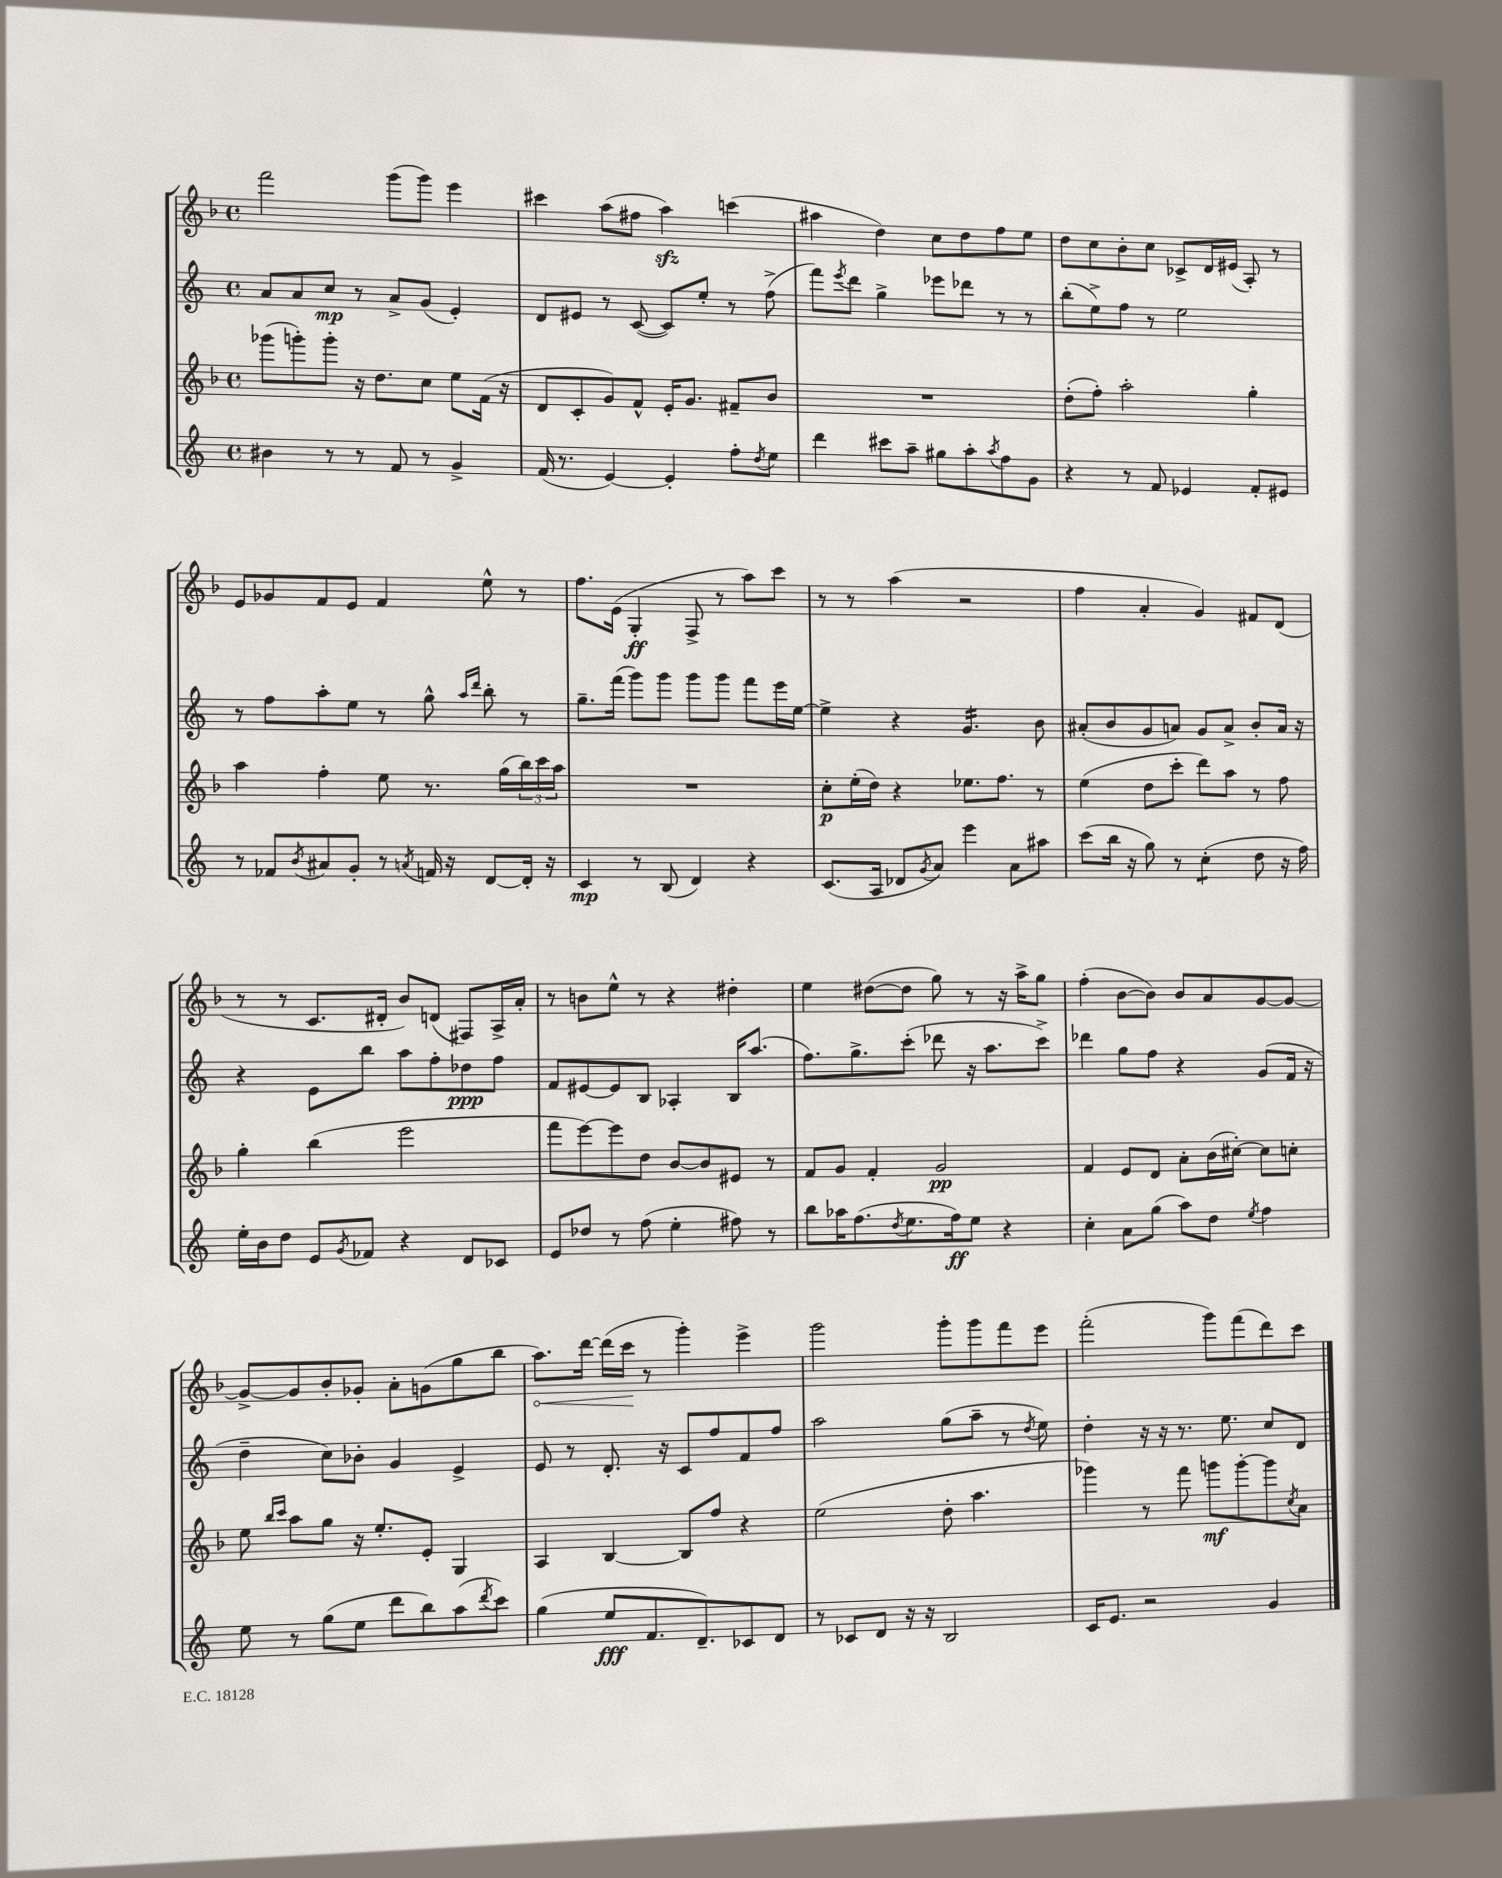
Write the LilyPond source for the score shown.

<<
\new StaffGroup <<
\new Staff = "s0" {
    \clef treble \key f \major \defaultTimeSignature \time 4/4
    f'''2 g'''8( g'''8) e'''4 |
    cis'''4 a''8( fis''8 a''4\sfz) c'''4( |
    ais''4 d''4) c''8 d''8 f''8 e''8 |
    d''8 c''8 bes'8-. c''8 ces'8-> d'16 eis'16( a8-.) r8 |
    e'8 ges'8 f'8 e'8 f'4 e''8-^ r8 |
    f''8. e'16( g4-.\ff f8-> r8 a''8) c'''8 |
    r8 r8 a''4( r2 |
    f''4 a'4-. g'4) fis'8 d'8( |
    r8 r8 c'8. dis'16-. bes'8) d'8( fis8) a16-> a'16-. |
    r8 b'8 e''8-^ r8 r4 dis''4-. |
    e''4 dis''8~( dis''8 g''8) r8 r16 a''16-> g''8 |
    f''4-.( bes'8~ bes'8) bes'8 a'8 g'8~ g'8~ |
    g'8~-> g'8 bes'8-. ges'8-. a'8-. g'8( g''8 bes''8 |
    \once \override Hairpin.circled-tip = ##t a''8.\<) d'''16~ d'''16( c'''16\! r8 g'''4-.) e'''4-> |
    g'''2 g'''8-. g'''8 f'''8 e'''8 |
    f'''2-.( g'''8) f'''8( d'''8) c'''8 \bar "|." |
}
\new Staff = "s1" {
    \clef treble \key c \major \defaultTimeSignature \time 4/4
    a'8 a'8 c''8\mp r8 a'8-> g'8( e'4-.) |
    d'8 eis'8 r8 c'8~( c'8) e''8-. r8 f''8->( |
    f'''8) \acciaccatura { e'''8 } d'''8 g''4-> ees'''8 des'''8 r8 r8 |
    b''8-.( e''8->) f''8 r8 e''2 |
    r8 f''8 a''8-. e''8 r8 g''8-^ \grace { a''16 d'''16 } b''8-. r8 |
    g''8.-- f'''16( g'''8) g'''8 g'''8 g'''8 f'''8 e'''16 e''16~ |
    e''4-> r4 g'4.:16 b'8 |
    ais'8-.( b'8 g'8 a'8) g'8 a'8-> b'8-. a'16 r16 |
    r4 e'8 b''8 a''8 f''8-. des''8\ppp f''8 |
    f'8 eis'8~ eis'8 b8 aes4-. b16 a''8.( |
    f''8.) g''8.-> c'''8-.( des'''8 r16 a''8. c'''8->) |
    des'''4 g''8 f''8 r4 g'8( f'16 r16 |
    d''4-- c''8) bes'8-. g'4 e'4-> |
    e'8 r8 d'8.-. r16 c'8 f''8 f'8 f''8 |
    a''2 g''8( a''8-- r8 \acciaccatura { d''8 } e''8) |
    d''4-. r16 r16 r8. e''8. c''8 d'8 \bar "|." |
}
\new Staff = "s2" {
    \clef treble \key f \major \defaultTimeSignature \time 4/4
    ges'''8( g'''8-.) g'''8-. r16 d''8. c''8 e''8 f'16( r16 |
    d'8 c'8-. g'8) f'8-^ e'16-. g'8. fis'8-- bes'8 |
    R1 |
    d''8-.( f''8-.) a''2-. g''4-. |
    a''4 f''4-. e''8 r8. g''16( \tuplet 3/2 { bes''16) c'''16 a''16 } |
    R1 |
    c''8-.\p e''16-.( d''16) r4 ees''8. f''8. r8 |
    e''4( d''8 c'''8-. d'''8) a''8 r8 f''8 |
    g''4-. bes''4( e'''2 |
    f'''8 e'''8~) e'''8 d''8 bes'8~ bes'8 eis'8 r8 |
    f'8 g'8 f'4-. g'2\pp |
    f'4 e'8 d'8 a'8-. bes'16( cis''16~-.) cis''8 c''8-. |
    e''8 \grace { bes''16 c'''16 } a''8 g''8 r16 e''8.-. e'8-. g4 |
    a4 bes4~ bes8 f''8 r4 |
    e''2( d''8-. a''4. |
    ges'''4) r8 f'''8 g'''8\mf g'''8~-. g'''8 \acciaccatura { c''8 } a'8 \bar "|." |
}
\new Staff = "s3" {
    \clef treble \key c \major \defaultTimeSignature \time 4/4
    bis'4 r8 r8 f'8 r8 g'4-> |
    f'16( r8. e'4~) e'4-. f''8-. \acciaccatura { d''8 } e''8 |
    d'''4 cis'''8 a''8-- gis''8 a''8-. \acciaccatura { a''8 } f''8 g'8 |
    r4 r8 f'8 ees'4 f'8-. eis'8 |
    r8 fes'8 \acciaccatura { b'8 } ais'8 g'8-. r8 \acciaccatura { a'8 } f'16 r16 d'8~ d'16-. r16 |
    c'4\mp r8 b8( d'4) r4 |
    c'8.( a16 des'8 \acciaccatura { g'8 } a'8) e'''4 a'8 ais''8 |
    c'''8( b''16 r16 g''8) r8 c''4:8-.( d''8 r16 f''16) |
    e''16-. b'16 d''8 e'8 \acciaccatura { g'8 } fes'8 r4 d'8 ces'8 |
    e'8 des''8 r8 f''8( e''4-. fis''8) r8 |
    b''8 aes''16 f''8.( \acciaccatura { d''8 } e''8. f''16\ff) e''8 r4 |
    c''4-. a'8 g''8( a''8) d''8 \acciaccatura { e''8 } f''4 |
    e''8 r8 g''8( e''8 d'''8 b''8) a''8( \acciaccatura { d'''8 } c'''8) |
    g''4( e''8\fff f'8. d'8.--) ces'8 d'8 |
    r8 ces'8 d'8 r16 r16 b2 |
    c'16 e'8. r2 g'4 \bar "|." |
}
>>
>>
\layout { \context { \Score \remove "Bar_number_engraver" } }
